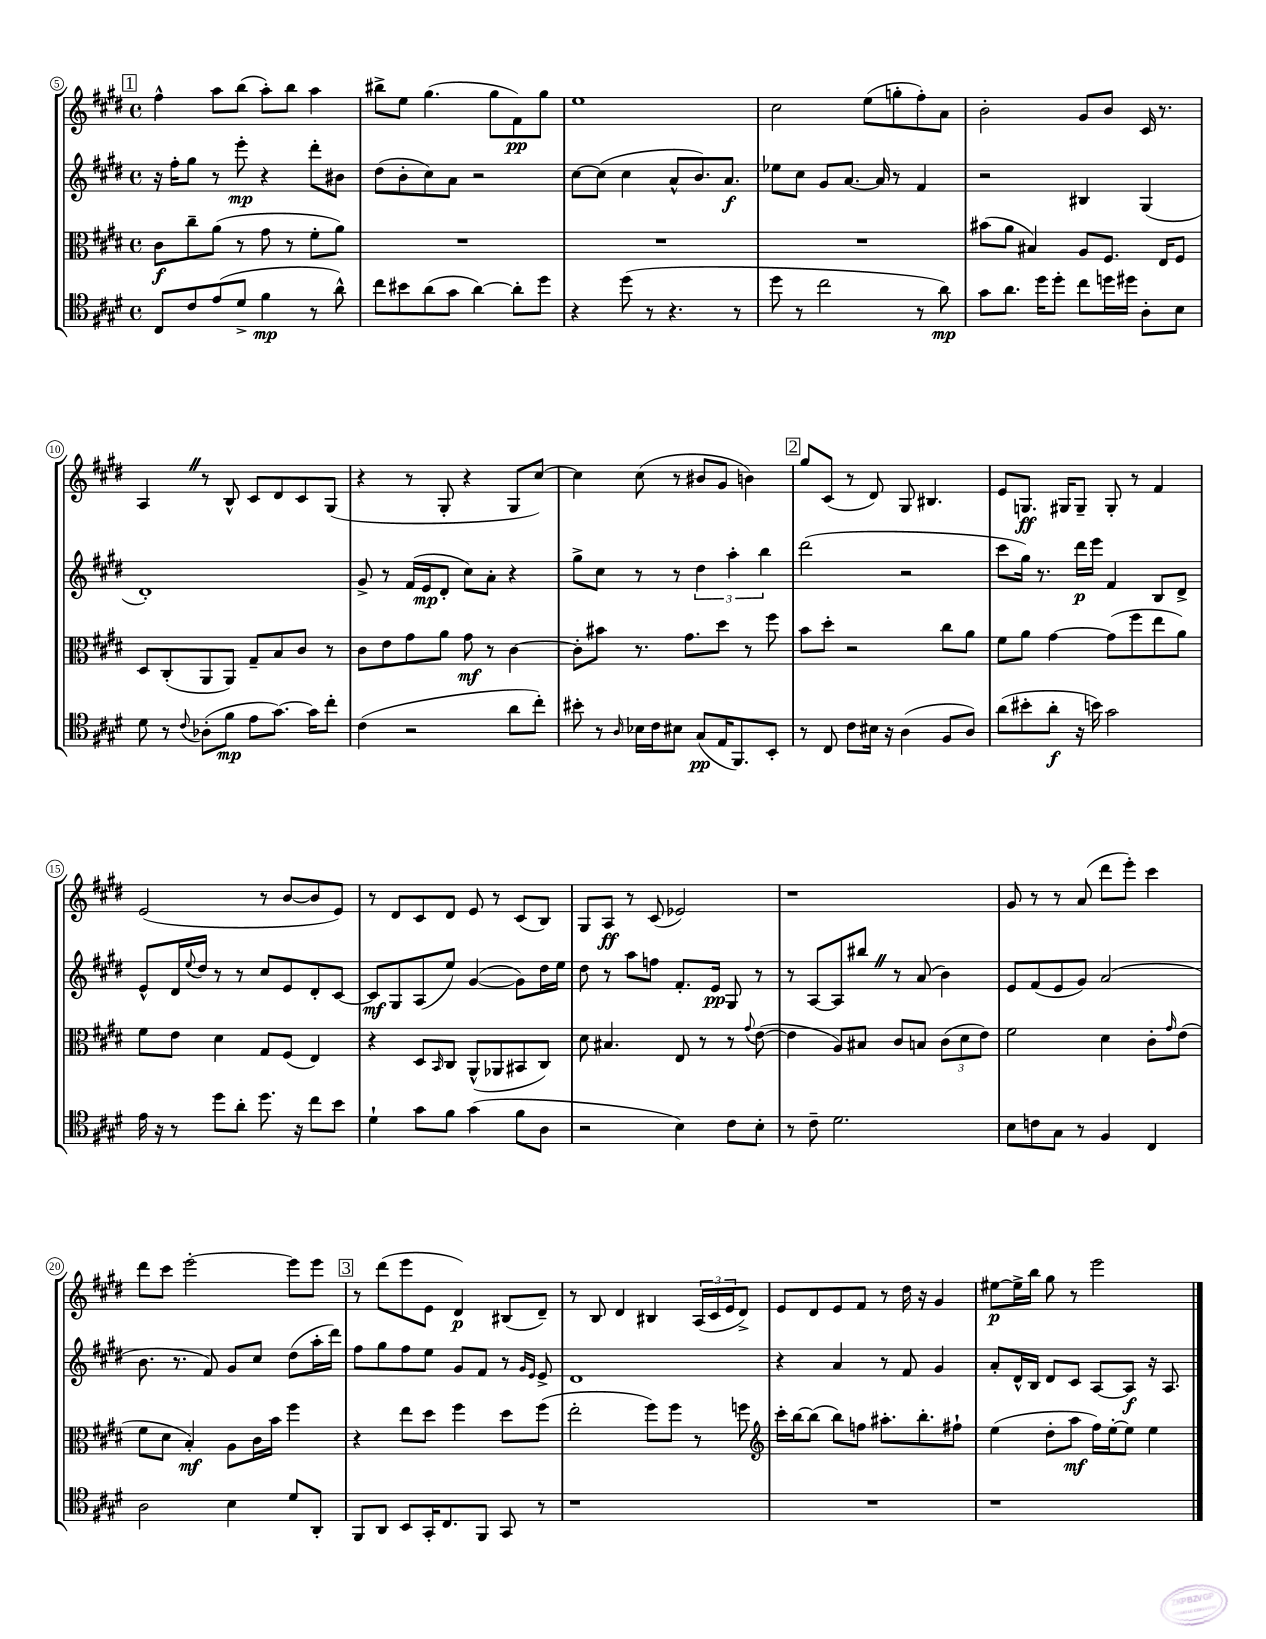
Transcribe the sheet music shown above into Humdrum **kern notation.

**kern	**kern	**kern	**kern
*staff4	*staff3	*staff2	*staff1
*clefC4	*clefC3	*clefG2	*clefG2
*k[f#c#g#d#]	*k[f#c#g#d#]	*k[f#c#g#d#]	*k[f#c#g#d#]
*M4/4	*M4/4	*M4/4	*M4/4
*met(c)	*met(c)	*met(c)	*met(c)
8C#	8c#	16r	4ff#^^
.	.	16ff#'	.
8c#	8cc#~	8gg#	.
(8e	(8a	8r	8aa
8d#^	8r	8eee'	(8bb
4f#	8g#	4r	8aa')
.	8r	.	8bb
8r	8f#'	8ddd#'	4aa
8a^^)	8a)	8b#	.
=	=	=	=
8cc#	1r	(8dd#	8bb#^
8b#	.	8b'	8ee
(8a	.	8cc#)	(4.gg#
8g#	.	8a	.
[4a)	.	2r	.
.	.	.	8gg#
8a']	.	.	8f#)
8dd#	.	.	8gg#
=	=	=	=
4r	1r	[8cc#	1ee
.	.	(8cc#]	.
(8dd#	.	4cc#	.
8r	.	.	.
4.r	.	8a^^	.
.	.	8.b)	.
.	.	8.a	.
8r	.	.	.
=	=	=	=
8dd#	1r	8ee-	2cc#
8r	.	8cc#	.
2cc#	.	8g#	.
.	.	[8.a	.
.	.	.	(8ee
.	.	16a]	.
.	.	8r	8gg'
8r	.	4f#	8ff#')
8a)	.	.	8a
=	=	=	=
8g#	(8b#	2r	2b'
8.a	8a	.	.
.	4B#)	.	.
16dd#	.	.	.
8dd#'	.	.	.
8cc#	8A	4B#	8g#
16dd	8.F#	.	8b
16dd#	.	.	.
8A'	.	(4G#	16c#
.	16E	.	8.r
8B	8F#	.	.
=	=	=	=
8d#	8D#	1d#')	4A
8r	(8C#'	.	.
8qqc#	.	.	.
(8A-'	8AA	.	8r
8f#	8AA)	.	8B^^
8e	8G#~	.	8c#
[8.g#)	8B	.	8d#
.	8c#	.	8c#
16g#]	.	.	.
8cc#'	8r	.	(8G#
=	=	=	=
(4c#	8c#	8g#^	4r
.	8e	8r	.
2r	8g#	(16f#	8r
.	.	16e	.
.	8a	8d#'	8G#'
.	8g#	8cc#)	4r
.	8r	8a'	.
8a	[4c#	4r	8G#
8cc#')	.	.	[8cc#)
=	=	=	=
8b#'	8c#']	8gg#^	4cc#]
8r	8b#	8cc#	.
16qqA	.	.	.
16B-	8.r	8r	(8cc#
16c#	.	.	.
8B#	.	8r	8r
.	8.g#	.	.
(8G#	.	6dd#	8b#
16E	8dd#	.	8g#
.	.	6aa'	.
8.FF#)	.	.	.
.	8r	.	4b)
.	.	6bb	.
8BB'	8ff#	.	.
=	=	=	=
8r	8b	(2ddd#	8gg#
8C#	8dd#'	.	(8c#
8c#	2r	.	8r
16B#	.	.	8d#)
16r	.	.	.
(4A	.	2r	8G#
.	.	.	4.B#
8F#	8cc#	.	.
8A)	8a	.	.
=	=	=	=
(8a	8f#	8ccc#	8e
8b#'	8a	16gg#)	8.G
.	.	8.r	.
8a'	[4g#	.	.
.	.	.	16G#
16r	.	16ddd#	8G#~
16b)	.	16eee	.
2g#	(8g#]	4f#	8G#'
.	8ff#	.	8r
.	8ee	8B	4f#
.	8a)	8d#^	.
=	=	=	=
16e	8f#	8e^^	(2e
16r	.	.	.
8r	8e	16d#	.
.	.	8qqee	.
.	.	16dd#	.
8dd#	4d#	8r	.
8a'	.	8r	.
8.dd#	8G#	8cc#	8r
.	(8F#	8e	[8b
16r	.	.	.
8cc#	4E)	8d#'	8b]
8b	.	[8c#	8e)
=	=	=	=
4d#`	4r	8c#]	8r
.	.	8G#	8d#
8g#	8D#	(8A	8c#
.	16qqBB	.	.
8f#	8C#	8ee)	8d#
(4g#	(8AA^^	([4g#	8e
.	8AA-	.	8r
8f#	8BB#	8g#])	(8c#
8A	8C#)	16dd#	8B)
.	.	16ee	.
=	=	=	=
2r	8d#	8dd#	8G#
.	4.B#	8r	8A
.	.	8aa	8r
.	.	8ff	(8c#
4B)	8E	8.f#'	2e-)
.	8r	.	.
.	.	16e	.
8c#	8r	8G#	.
.	8qqg#	.	.
8B'	([8e	8r	.
=	=	=	=
8r	4e]	8r	1r
8c#~	.	[8A	.
2.d#	8A)	8A]	.
.	8B#	8bb#	.
.	8c#	8r	.
.	8B	(8a	.
.	(12c#	4b)	.
.	12d#	.	.
.	12e)	.	.
=	=	=	=
8B	2f#	8e	8g#
8c	.	(8f#	8r
8G#	.	8e	8r
8r	.	8g#)	(8a
4F#	4d#	(2a	8ddd#
.	.	.	8eee')
4C#	8c#'	.	4ccc#
.	16qqg#	.	.
.	(8e	.	.
=	=	=	=
2A	8f#	8.b	8ddd#
.	8d#	.	8ccc#
.	.	8.r	.
.	4B')	.	[2eee'
.	.	8f#)	.
4B	8A	8g#	.
.	16c#	8cc#	.
.	16b	.	.
8d#	4ff#	(8dd#	8eee]
8AA'	.	16aa'	8eee
.	.	16ddd#)	.
=	=	=	=
8FF#	4r	8ff#	8r
8AA	.	8gg#	(8ddd#
8BB	8ee	8ff#	8eee
16GG#'	8dd#	8ee	8e
8.C#	.	.	.
.	4ff#	8g#	4d#)
8FF#	.	8f#	.
8GG#	8dd#	8r	(8B#
.	.	16qqg#	.
.	.	16qqe	.
8r	(8ff#	8e^	8d#~)
=	=	=	=
1r	2ee'	1d#	8r
.	.	.	8B
.	.	.	4d#
.	8ff#)	.	4B#
.	8ff#	.	.
.	8r	.	(24A
.	.	.	24c#
.	.	.	24e
.	8ff	.	8d#^)
=	=	=	=
*	*clefG2	*	*
1r	16ccc#'	4r	8e
.	[16bb	.	.
.	(8bb]	.	8d#
.	8bb)	4a	8e
.	8ff	.	8f#
.	8.aa#'	8r	8r
.	.	8f#	16dd#
.	8.bb'	.	16r
.	.	4g#	4g#
.	8ff#`	.	.
=	=	=	=
1r	(4ee	8a'	[8ee#
.	.	16d#^^	16ee#^]
.	.	16B	16bb
.	8dd#'	8d#	8gg#
.	8aa	8c#	8r
.	16ff#)	[8A	2eee
.	[16ee'	.	.
.	8ee]	8A]	.
.	4ee	16r	.
.	.	8.A	.
==	==	==	==
*-	*-	*-	*-
